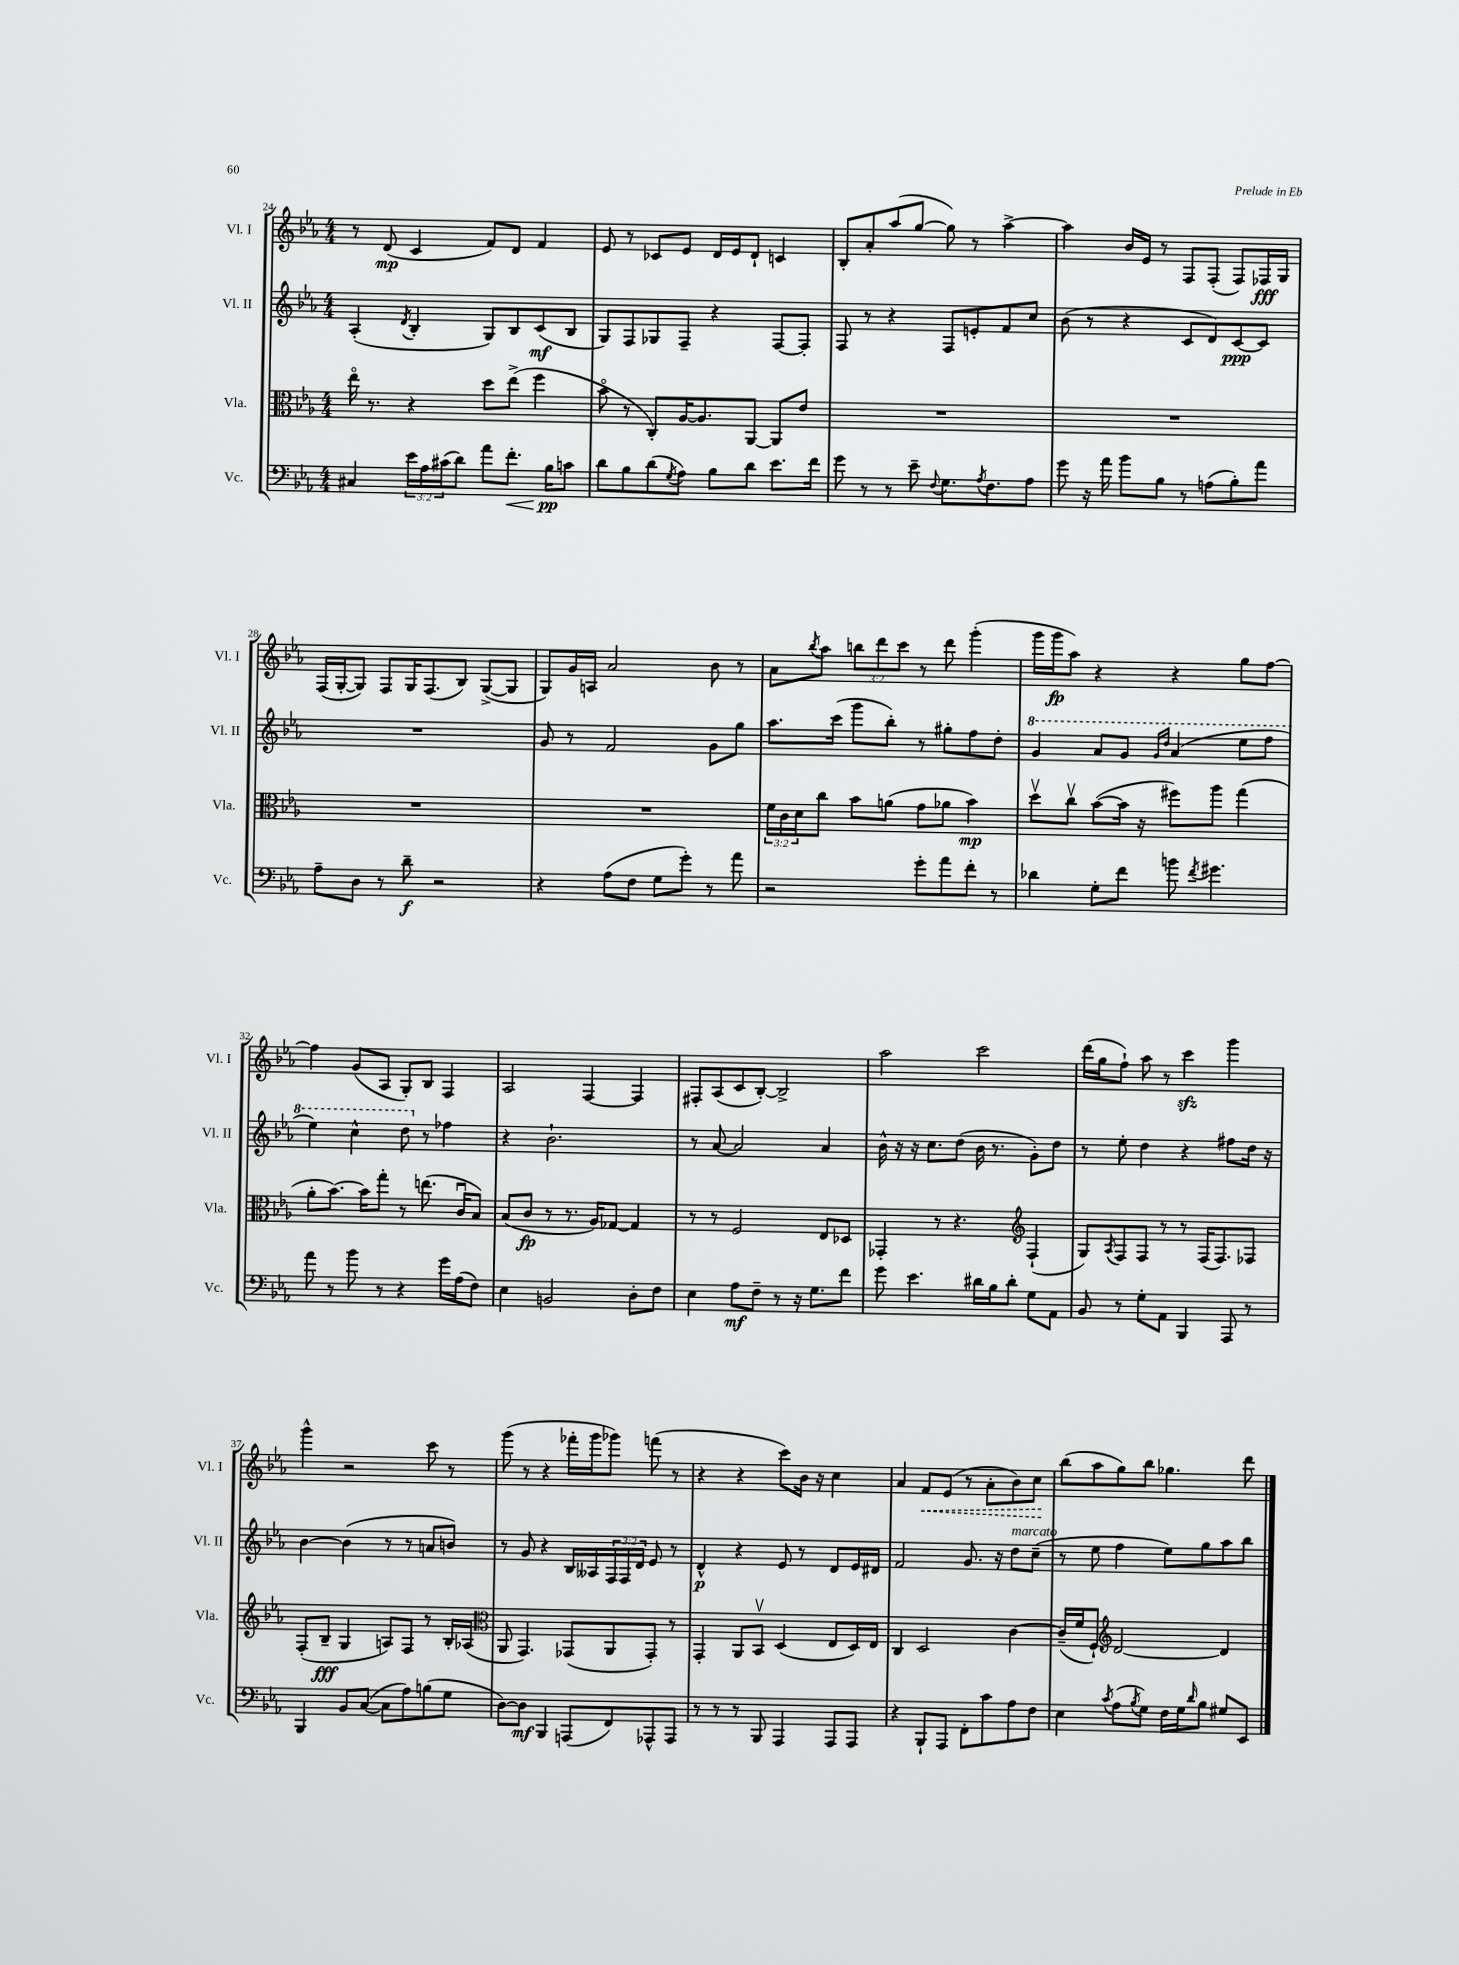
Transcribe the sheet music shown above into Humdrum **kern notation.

**kern	**dynam	**kern	**dynam	**kern	**dynam	**kern	**dynam
*part4	*part4	*part3	*part3	*part2	*part2	*part1	*part1
*staff4	*staff4	*staff3	*staff3	*staff2	*staff2	*staff1	*staff1
*I"Vc.	*	*I"Vla.	*	*I"Vl. II	*	*I"Vl. I	*
*I'Vc.	*	*I'Vla.	*	*I'Vl. II	*	*I'Vl. I	*
*clefF4	*	*clefC3	*	*clefG2	*	*clefG2	*
*k[b-e-a-]	*	*k[b-e-a-]	*	*k[b-e-a-]	*	*k[b-e-a-]	*
*M4/4	*	*M4/4	*	*M4/4	*	*M4/4	*
=24	=24	=24	=24	=24	=24	=24	=24
4C#X/	.	16ee-\	.	(4A-'/	.	8r	.
.	.	8.r	.	.	.	.	.
.	.	.	.	.	.	(8d/	mp
.	.	.	.	8qd/	.	.	.
24e-\LL	.	4r	.	4B-'/	.	4c/	.
24A-\	.	.	.	.	.	.	.
(24c#X\J	.	.	.	.	.	.	.
8d\J)	.	.	.	.	.	.	.
8a-\L	.	8dd\L	.	8G/L)	.	8f/L)	.
!	!LO:HP:b	!	!	!	!	!	!
8.f'\J	<	(8ee-^\J	.	8B-/	.	8d/J	.
.	.	4ff\	.	(8c/	mf	4f/	.
16B-\KL	pp	.	.	.	.	.	.
8cn\J	[	.	.	8B-/J	.	.	.
=25	=25	=25	=25	=25	=25	=25	=25
8d\L	.	8b-\	.	8G/L)	.	8e-/	.
8B-\	.	8r	.	8F/	.	8r	.
(8d\	.	8C'/L)	.	8G-X/	.	8c-X/L	.
8qG/	.	.	.	.	.	.	.
8A-\J)	.	[16A-/K	.	8F~/J	.	8e-/J	.
.	.	8.A-/]	.	.	.	.	.
8B-\L	.	.	.	4r	.	16d/LL	.
.	.	.	.	.	.	16e-/J	.
8d\J	.	[8AA-/J	.	.	.	8d`/J	.
8.e-\L	.	8AA-/L]	.	[8F/L	.	4cn/	.
.	.	8e-/J	.	8F'/J]	.	.	.
16f\Jk	.	.	.	.	.	.	.
=26	=26	=26	=26	=26	=26	=26	=26
8g\	.	1r	.	8F/	.	8B-'/L	.
8r	.	.	.	8r	.	8a-'/	.
8r	.	.	.	4r	.	(8aa-/	.
8e-~\	.	.	.	.	.	[8gg/J	.
8qqF/	.	.	.	.	.	.	.
8.G\L	.	.	.	8F/L	.	8gg\])	.
.	.	.	.	8en'/	.	8r	.
8qA-/	.	.	.	.	.	.	.
8.F\	.	.	.	.	.	.	.
.	.	.	.	8f/	.	[4aa-^\	.
8A-\J	.	.	.	8cc/J	.	.	.
=27	=27	=27	=27	=27	=27	=27	=27
8g\	.	1r	.	(8b-\	.	4aa-\]	.
16r	.	.	.	8r	.	.	.
16a-\	.	.	.	.	.	.	.
8b-\L	.	.	.	4r	.	16b-/LL	.
.	.	.	.	.	.	16e-/JJ	.
8B-\J	.	.	.	.	.	8r	.
8r	.	.	.	8c/L	.	8F/L	.
(8An\L	.	.	.	8d/)	.	(8F'/J	.
8B-'\)	.	.	.	[8c/	ppp	8F/L)	.
8a-\J	.	.	.	8c/J]	.	16F-X/L	fff
.	.	.	.	.	.	16G/JJ	.
!!LO:LB:g=z
=28	=28	=28	=28	=28	=28	=28	=28
8A-~\L	.	1r	.	1r	.	(16F/LL	.
.	.	.	.	.	.	[16G'/J	.
8D\J	.	.	.	.	.	8G/J])	.
8r	.	.	.	.	.	8F/L	.
8d~\	f	.	.	.	.	16G/K	.
.	.	.	.	.	.	(8.F/	.
2r	.	.	.	.	.	.	.
.	.	.	.	.	.	8B-/J)	.
.	.	.	.	.	.	([8G^/L	.
.	.	.	.	.	.	8G/J]	.
=29	=29	=29	=29	=29	=29	=29	=29
4r	.	1r	.	8g/	.	8G/L)	.
.	.	.	.	8r	.	16g/L	.
.	.	.	.	.	.	16An/JJ	.
(8A-\L	.	.	.	2f/	.	2a-/	.
8F\J	.	.	.	.	.	.	.
8G\L	.	.	.	.	.	.	.
8g'\J)	.	.	.	.	.	.	.
8r	.	.	.	8g\L	.	8b-\	.
8a-\	.	.	.	8gg\J	.	8r	.
=30	=30	=30	=30	=30	=30	=30	=30
2r	.	24f\LL	.	8.aa-\L	.	8a-\L	.
.	.	24c\	.	.	.	.	.
.	.	24d\J	.	.	.	.	.
.	.	.	.	.	.	8qbb-/	.
.	.	8cc\J	.	.	.	8aa-\J	.
.	.	.	.	(16ccc\Jk	.	.	.
.	.	8b-\L	.	8ggg\L	.	12bbn\L	.
.	.	.	.	.	.	12ddd\	.
.	.	(8an\J	.	8bb-'\J)	.	.	.
.	.	.	.	.	.	12ccc\J	.
8g'\L	.	8g\L	.	8r	.	8r	.
8a-\	.	8a-X\J	.	8gg#X'\L	.	8ddd\	.
8f'\J	.	4b-\)	mp	8ff\	.	(4ggg'\	.
8r	.	.	.	8dd'\J	.	.	.
=31	=31	=31	=31	=31	=31	=31	=31
*	*	*	*	*8va	*	*	*
4d-X\	.	8ddv\L	.	4gg/	.	16ggg\LL	.
.	.	.	.	.	.	16ggg\J	fp
.	.	8ccv\J	.	.	.	8aa-\J)	.
8G'\L	.	([8b-\L	.	8aa-/L	.	4r	.
8f\J	.	16b-\Jk]	.	8gg/J	.	.	.
.	.	16r	.	.	.	.	.
.	.	.	.	16qqgg/LL	.	.	.
.	.	.	.	16qqddd/JJ	.	.	.
8bn\	.	8ff#X\L)	.	(4aa-/	.	4r	.
8qf/	.	.	.	.	.	.	.
4.g#X\	.	8aa-\J	.	.	.	.	.
.	.	(4gg\	.	8eee-\L	.	8gg\L	.
.	.	.	.	8fff\J	.	[8ff\J	.
!!LO:LB:g=z
=32	=32	=32	=32	=32	=32	=32	=32
8a-\	.	8a-'\L	.	4eee-\)	.	4ff\]	.
8r	.	[8.b-\J)	.	.	.	.	.
8b-\	.	.	.	4ccc^^\	.	(8g/L	.
.	.	16b-\KL]	.	.	.	.	.
8r	.	8gg'\J	.	.	.	8A-/J	.
4r	.	8r	.	8ddd\	.	8G'/L)	.
*	*	*	*	*X8va	*	*	*
.	.	(8.een\	.	8r	.	8B-/J	.
16g\LL	.	.	.	4ff-X\	.	4F/	.
(16A-\J	.	16cu/KL	.	.	.	.	.
8F\J)	.	8B-/J)	.	.	.	.	.
=33	=33	=33	=33	=33	=33	=33	=33
4E-\	.	(8B-/L	.	4r	.	2A-/	.
.	.	8c/J	fp	.	.	.	.
2BBn/	.	8r	.	2.b-`\	.	.	.
.	.	8.r	.	.	.	.	.
.	.	.	.	.	.	[4F/	.
.	.	16A-/KL)	.	.	.	.	.
.	.	[8G-X/J	.	.	.	.	.
8D'\L	.	4G-/]	.	.	.	4F/]	.
8F\J	.	.	.	.	.	.	.
=34	=34	=34	=34	=34	=34	=34	=34
4E-\	.	8r	.	8r	.	8F#X'/L	.
.	.	8r	.	[8a-/	.	(8A-/	.
8A-\L	mf	2F/	.	2a-/]	.	8c/	.
8F~\J	.	.	.	.	.	[8B-'/J)	.
8r	.	.	.	.	.	2B-^/]	.
16r	.	.	.	.	.	.	.
8.G\L	.	.	.	.	.	.	.
.	.	8E-/L	.	4a-/	.	.	.
8f\J	.	8D-X/J	.	.	.	.	.
=35	=35	=35	=35	=35	=35	=35	=35
8g\	.	4GG-X'/	.	16b-^^\	.	2aa-\	.
.	.	.	.	16r	.	.	.
4.e-\	.	.	.	16r	.	.	.
.	.	.	.	8.cc\L	.	.	.
.	.	8r	.	.	.	.	.
.	.	4.r	.	(8dd\J	.	.	.
16d#X\LL	.	.	.	16b-\	.	2ccc\	.
16B-\J	.	.	.	8.r	.	.	.
8d#'\J	.	.	.	.	.	.	.
*	*	*clefG2	*	*	*	*	*
8G\L	.	(4F`/	.	8g'\L)	.	.	.
8AA-\J	.	.	.	8dd\J	.	.	.
=36	=36	=36	=36	=36	=36	=36	=36
8BB-/	.	8G/L)	.	8r	.	(16ddd\LL	.
.	.	.	.	.	.	16gg\J	.
.	.	8qA-/	.	.	.	.	.
8r	.	8F/	.	8ee-'\	.	8ff`\J)	.
8G'\L	.	8F/J	.	4dd\	.	8aa-\	.
8AA-\J	.	8r	.	.	.	8r	.
4BBB-/	.	8r	.	4r	.	4ccczz\	.
.	.	(16F/KL	.	.	.	.	.
.	.	8.F/)	.	.	.	.	.
8AAA-/	.	.	.	8ff#X\L	.	4ggg\	.
8r	.	8F-X/J	.	16dd\Jk	.	.	.
.	.	.	.	16r	.	.	.
!!LO:LB:g=z
=37	=37	=37	=37	=37	=37	=37	=37
4BBB-/	.	(8F'/L	.	[4b-\	.	4ggg^^\	.
.	.	8B-~/J	fff	.	.	.	.
8BB-/L	.	4G/	.	(4b-\]	.	2r	.
([8C/J	.	.	.	.	.	.	.
8C\L]	.	8An/L)	.	8r	.	.	.
8A-\)	.	8F/J	.	8r	.	.	.
(8Bn\	.	8r	.	8an/L	.	8ccc\	.
8G\J	.	16B-'/LL	.	8bn/J)	.	8r	.
.	.	(16A-X/JJ	.	.	.	.	.
=38	=38	=38	=38	=38	=38	=38	=38
*	*	*clefC3	*	*	*	*	*
[8D\L)	.	8AA-/	.	8r	.	(8ggg\	.
8D\J]	mf	4.GG/)	.	8g/	.	8r	.
4BBB-/	.	.	.	4r	.	4r	.
(8AAAn/L	.	(8GG-X/L	.	16B-/LL	.	16fff-X'\LL	.
.	.	.	.	16A--X/	.	16ggg\J	.
8FF/)	.	8AA-/	.	24F/	.	8ggg-X\J)	.
.	.	.	.	24F/	.	.	.
.	.	.	.	24d/JJ	.	.	.
8AAA-X^^/	.	8GG-'/J)	.	8e-/	.	(8fffn\	.
8AAA-/J	.	8r	.	8r	.	8r	.
=39	=39	=39	=39	=39	=39	=39	=39
8r	.	4GG'/	.	4d^^/	p	4r	.
8r	.	.	.	.	.	.	.
8r	.	8AA-/L	.	4r	.	4r	.
8BBB-/	.	8BB-v/J	.	.	.	.	.
4AAA-/	.	(4D/	.	8e-/	.	8ccc\L)	.
.	.	.	.	8r	.	16b-\Jk	.
.	.	.	.	.	.	16r	.
8AAA-/L	.	8E-/L	.	8d/L	.	4cc\	.
8AAA-/J	.	16D/L)	.	16e-/L	.	.	.
.	.	16E-/JJ	.	16d#X/JJ	.	.	.
=40	=40	=40	=40	=40	=40	=40	=40
4r	.	4C/	.	2f/	.	4a-/	.
!	!	!	!	!	!	!	!LO:HP:b
8BBB-`/L	.	2D/	.	.	.	8f/L	<
8AAA-/J	.	.	.	.	.	(8e-/J	.
8FF'\L	.	.	.	8.g/	.	8r	.
8c\	.	.	.	.	.	8a-'\L	.
.	.	.	.	16r	.	.	.
!	!	!	!	!LO:TX:a:i:t=marcato	!	!	!
8A-\	.	[4c\	.	8dd\L	.	8b-\)	.
8F\J	.	.	.	(8cc~\J	.	8cc\J	.
.	.	.	.	.	.	.	[
=41	=41	=41	=41	=41	=41	=41	=41
4E-\	.	(16c~/LL]	.	8r	.	(8bb-\L	.
.	.	16f/J	.	.	.	.	.
.	.	8F`/J)	.	8ee-\	.	8aa-\	.
8qc/	.	.	.	.	.	.	.
*	*	*clefG2	*	*	*	*	*
(8A-\L	.	[2d/	.	4ff\	.	8gg\)	.
8qB-/	.	.	.	.	.	.	.
8G\J)	.	.	.	.	.	8bb-\J	.
16F\LL	.	.	.	8ee-\L)	.	4.gg-X\	.
16G\J	.	.	.	.	.	.	.
16qqd/	.	.	.	.	.	.	.
8B-\J	.	.	.	8gg\	.	.	.
8G#X/L	.	4d/]	.	8aa-\	.	.	.
8EE-/J	.	.	.	8bb-\J	.	8ddd\	.
==	==	==	==	==	==	==	==
*-	*-	*-	*-	*-	*-	*-	*-
